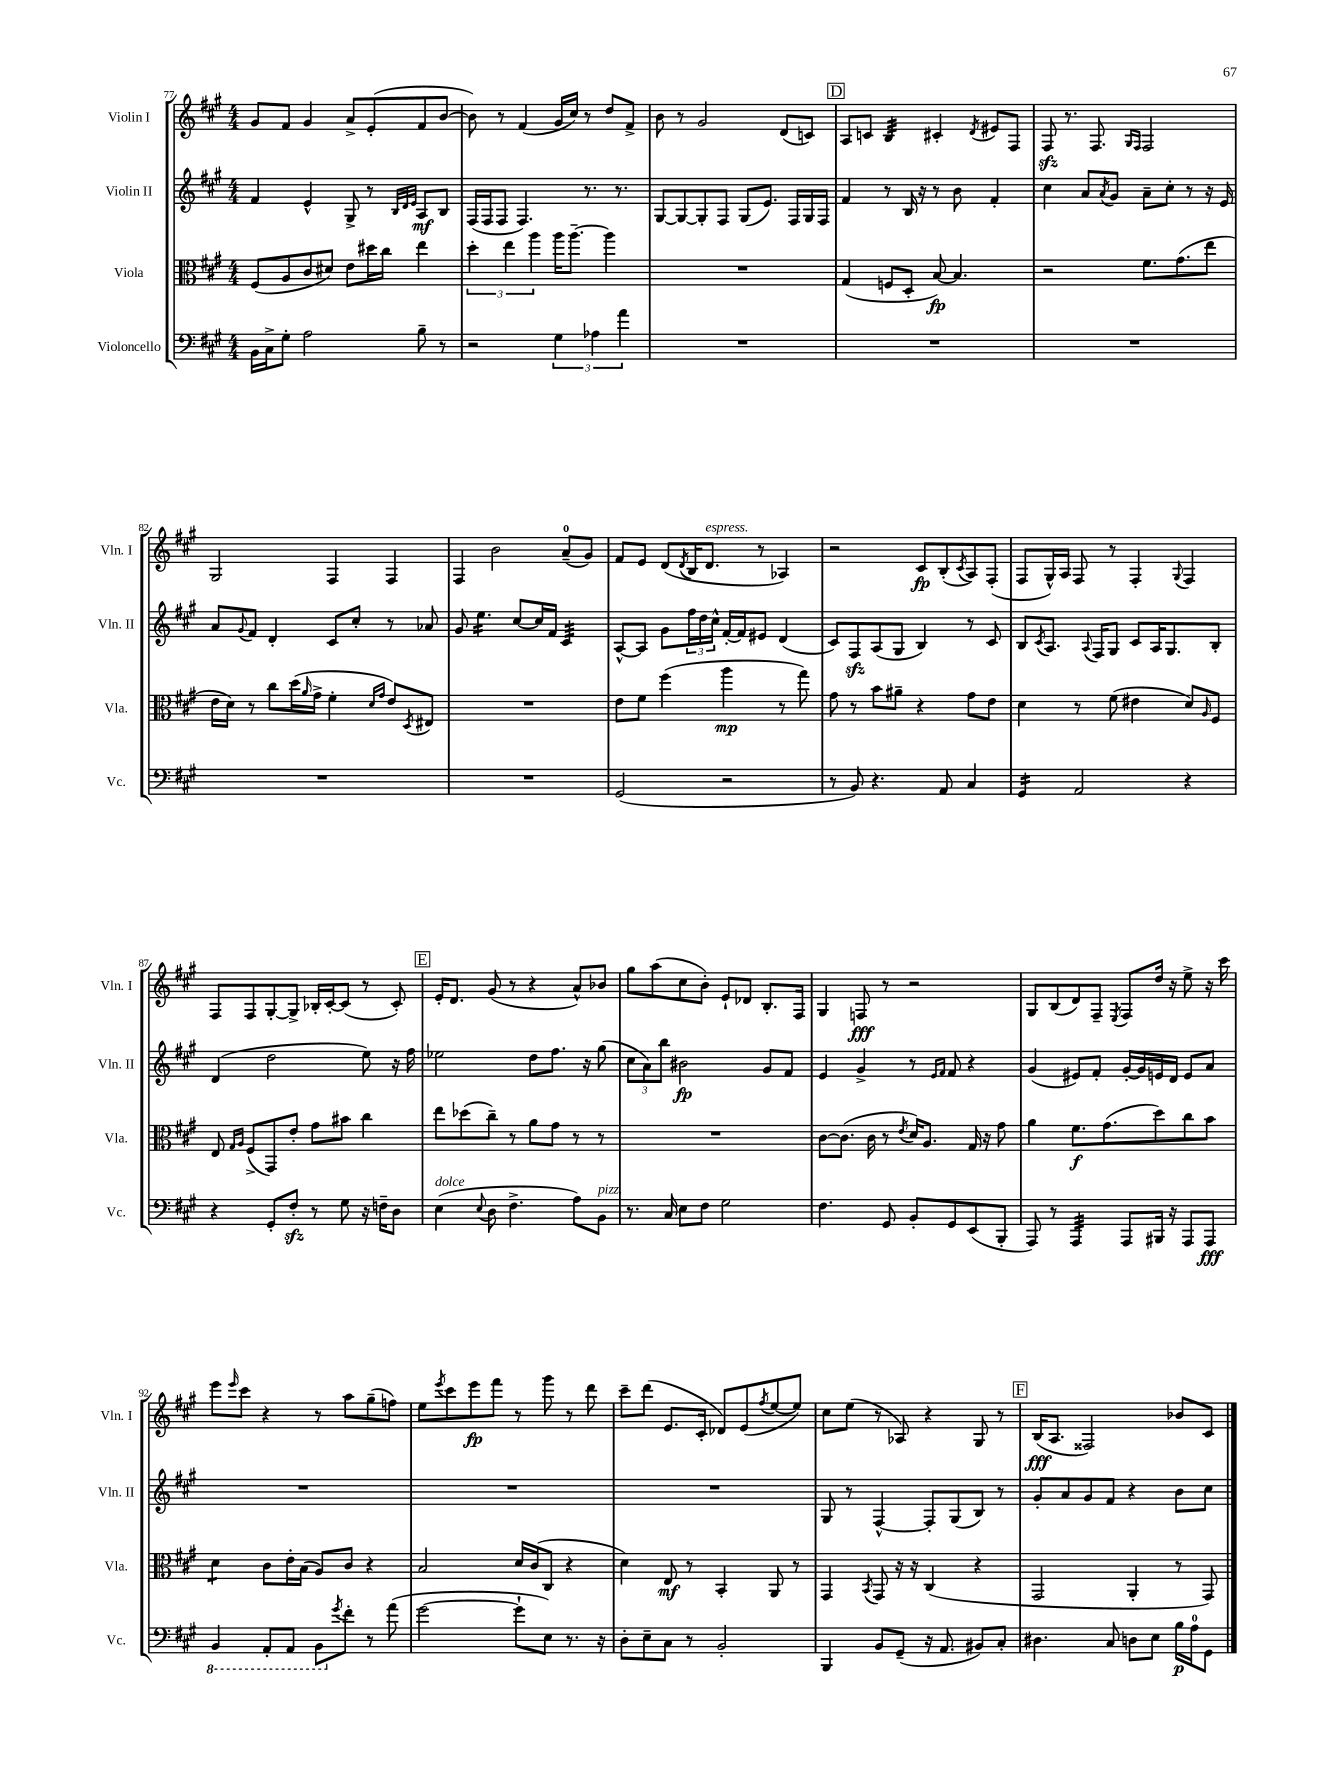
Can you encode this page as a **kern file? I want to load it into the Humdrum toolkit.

**kern	**kern	**kern	**kern
*staff4	*staff3	*staff2	*staff1
*clefF4	*clefC3	*clefG2	*clefG2
*k[f#c#g#]	*k[f#c#g#]	*k[f#c#g#]	*k[f#c#g#]
*M4/4	*M4/4	*M4/4	*M4/4
16BB	(8F#	4f#	8g#
16C#^	.	.	.
8G#'	8A	.	8f#
2A	8c#	4e^^	4g#
.	8d#)	.	.
.	8e	8G#^	8a^
.	16dd#	8r	(8e'
.	16cc#	.	.
.	.	32qqB	.
.	.	32qqd	.
.	.	32qqe	.
8B~	4ee	8A	8f#
8r	.	8B	[8b
=	=	=	=
2r	6dd'	(16F#	8b])
.	.	16F#	.
.	.	8F#	8r
.	6ee	.	.
.	.	4.F#)	(4f#
.	6aa	.	.
6G#	16aa	.	16g#
.	[8.aa~	.	16cc#)
.	.	8.r	8r
6A-	.	.	.
.	4aa]	.	8dd
.	.	8.r	.
6a	.	.	.
.	.	.	8f#^
=	=	=	=
1r	1r	[8G#	8b
.	.	8G#_	8r
.	.	8G#']	2g#
.	.	8F#	.
.	.	(8G#	.
.	.	8.e)	.
.	.	.	(8d
.	.	16F#	.
.	.	16G#	8c)
.	.	16F#	.
=	=	=	=
1r	(4G#	4f#	8A
.	.	.	8c
.	8F	8r	4B
.	8D'	16B	.
.	.	16r	.
.	[8B)	8r	4c#'
.	4.B]	8b	.
.	.	.	8qd
.	.	4f#'	8e#
.	.	.	8F#
=	=	=	=
1r	2r	4cc#	8F#
.	.	.	8.r
.	.	8a	.
.	.	.	8.F#
.	.	8qa	.
.	.	8g#	.
.	.	.	16qqG#
.	.	.	16qqF#
.	8.f#	8a~	2F#
.	.	8cc#'	.
.	(8.g#	.	.
.	.	8r	.
.	8ee	16r	.
.	.	16e	.
=	=	=	=
1r	16e	8a	2G#
.	16d)	.	.
.	.	8qqg#	.
.	8r	8f#	.
.	8cc#	4d'	.
.	(16dd	.	.
.	16qqa	.	.
.	16g#^	.	.
.	4f#'	8c#	4F#
.	.	8cc#'	.
.	16qqd	.	.
.	16qqg#	.	.
.	8e)	8r	4F#
.	8qD	.	.
.	8E#	8a-	.
=	=	=	=
1r	1r	8g#	4F#
.	.	4.ee	.
.	.	.	2b
.	.	[8cc#	.
.	.	16cc#]	.
.	.	16f#	.
.	.	4c#	(8a~
.	.	.	8g#)
=	=	=	=
(2GG#	8e	[8A^^	8f#
.	8f#	8A]	8e
.	(4ff#	8g#	(8d
.	.	.	8qd
.	.	24ff#	16B
.	.	24dd	.
.	.	.	8.d
.	.	24cc#^^	.
2r	4aa	[16f#'	.
.	.	16f#]	.
.	.	8e#	8r
.	8r	(4d	4A-)
.	8gg#)	.	.
=	=	=	=
8r	8g#	8c#)	2r
8BB)	8r	8F#	.
4.r	8b	(8A	.
.	8a#~	8G#	.
.	4r	4B)	8c#
8AA	.	.	(8B'
.	.	.	8qc#
4C#	8g#	8r	8A)
.	8e	8c#	(8F#'
=	=	=	=
4GG#	4d	8B	8F#
.	.	8qc#	.
.	.	8.A	16G#^^)
.	.	.	16A
2AA	8r	.	8F#
.	.	8qqA	.
.	.	16F#	.
.	(8f#	8G#	8r
.	4e#	8c#	4F#'
.	.	16A	.
.	.	8.G#	.
.	.	.	8qqG#
4r	8d)	.	4F#
.	16qqA	.	.
.	8F#	8B'	.
=	=	=	=
4r	8E	(4d	8F#
.	16qqG#	.	.
.	16qqA	.	.
.	(8F#^	.	8F#
8GG#'	8GG#)	2dd	[8G#'
8F#'	8e'	.	8G#^]
8r	8g#	.	16B-'
.	.	.	[16c#'
8G#	8b#	.	(8c#]
16r	4cc#	8ee)	8r
16F~	.	.	.
8D	.	16r	8c#')
.	.	16ff#	.
=	=	=	=
(4E	8ee	2ee-	16e'
.	.	.	8.d
.	(8dd-	.	.
8qqE	.	.	.
8D	8cc#~)	.	(8g#
4.F#^	8r	.	8r
.	8a	8dd	4r
.	8g#	8.ff#	.
8A)	8r	.	8a^^)
.	.	16r	.
8BB	8r	(8gg#	8b-
=	=	=	=
8.r	1r	12cc#	8gg#
.	.	12a)	.
.	.	.	(8aa
.	.	12bb	.
16C#	.	.	.
8E	.	2b#	8cc#
8F#	.	.	8b')
2G#	.	.	8e`
.	.	.	8d-
.	.	8g#	8.B'
.	.	8f#	.
.	.	.	16F#
=	=	=	=
4.F#	[8c#	4e	4G#
.	(8.c#]	.	.
.	.	4g#^	8F
.	16c#	.	.
8GG#	8r	.	8r
.	8qe	.	.
8BB'	16d)	8r	2r
.	8.A	.	.
.	.	16qqe	.
.	.	16qqf#	.
8GG#	.	8f#	.
(8EE	16G#	4r	.
.	16r	.	.
8BBB'	8g#	.	.
=	=	=	=
8AAA)	4a	(4g#	8G#
8r	.	.	(8B
4AAA	8.f#	8e#)	8d)
.	.	8f#'	8F#~
.	(8.g#	.	.
.	.	.	8qE
8AAA	.	[16g#'	8F#
.	.	16g#]	.
16BBB#	8dd)	16e	16dd
16r	.	16d	16r
8AAA	8cc#	8e	8ee^
8AAA	8b	8a	16r
.	.	.	16ccc#
=	=	=	=
4BBB	4d	1r	8eee
.	.	.	16qqeee
.	.	.	8ccc#
8AAA'	8c#	.	4r
8AAA	16e'	.	.
.	(16B	.	.
8BBB	8A)	.	8r
8qg#	.	.	.
8f#'	8c#	.	8aa
8r	4r	.	(8gg#~
(8a	.	.	8ff)
=	=	=	=
[2g#	2B	1r	8ee
.	.	.	8qeee
.	.	.	8ccc#
.	.	.	8eee
.	.	.	8fff#
8g#`]	16d	.	8r
.	(16c#	.	.
8E)	8C#	.	8ggg#
8.r	4r	.	8r
.	.	.	8ddd
16r	.	.	.
=	=	=	=
8D'	4d)	1r	8ccc#~
8E~	.	.	(8ddd
8C#	8E	.	8.e
8r	8r	.	.
.	.	.	16c#'
2BB'	4BB'	.	8d-)
.	.	.	(8e
.	.	.	8qff#
.	8AA	.	[8ee
.	8r	.	8ee])
=	=	=	=
4BBB	4GG#	8G#	8cc#
.	.	8r	(8ee
.	8qBB	.	.
8BB	8GG#	[4F#^^	8r
(8GG#~	16r	.	8A-)
.	16r	.	.
16r	(4C#	8F#']	4r
8.AA	.	.	.
.	.	(8G#	.
8BB#)	4r	8B)	8G#
8C#'	.	8r	8r
=	=	=	=
4.D#	2GG#	8g#'	(16B
.	.	.	8.A
.	.	8a	.
.	.	8g#	2F##)
8C#	.	8f#	.
8D	4AA'	4r	.
8E	.	.	.
16B	8r	8b	8b-
16A	.	.	.
8GG#	8GG#)	8cc#	8c#
==	==	==	==
*-	*-	*-	*-
